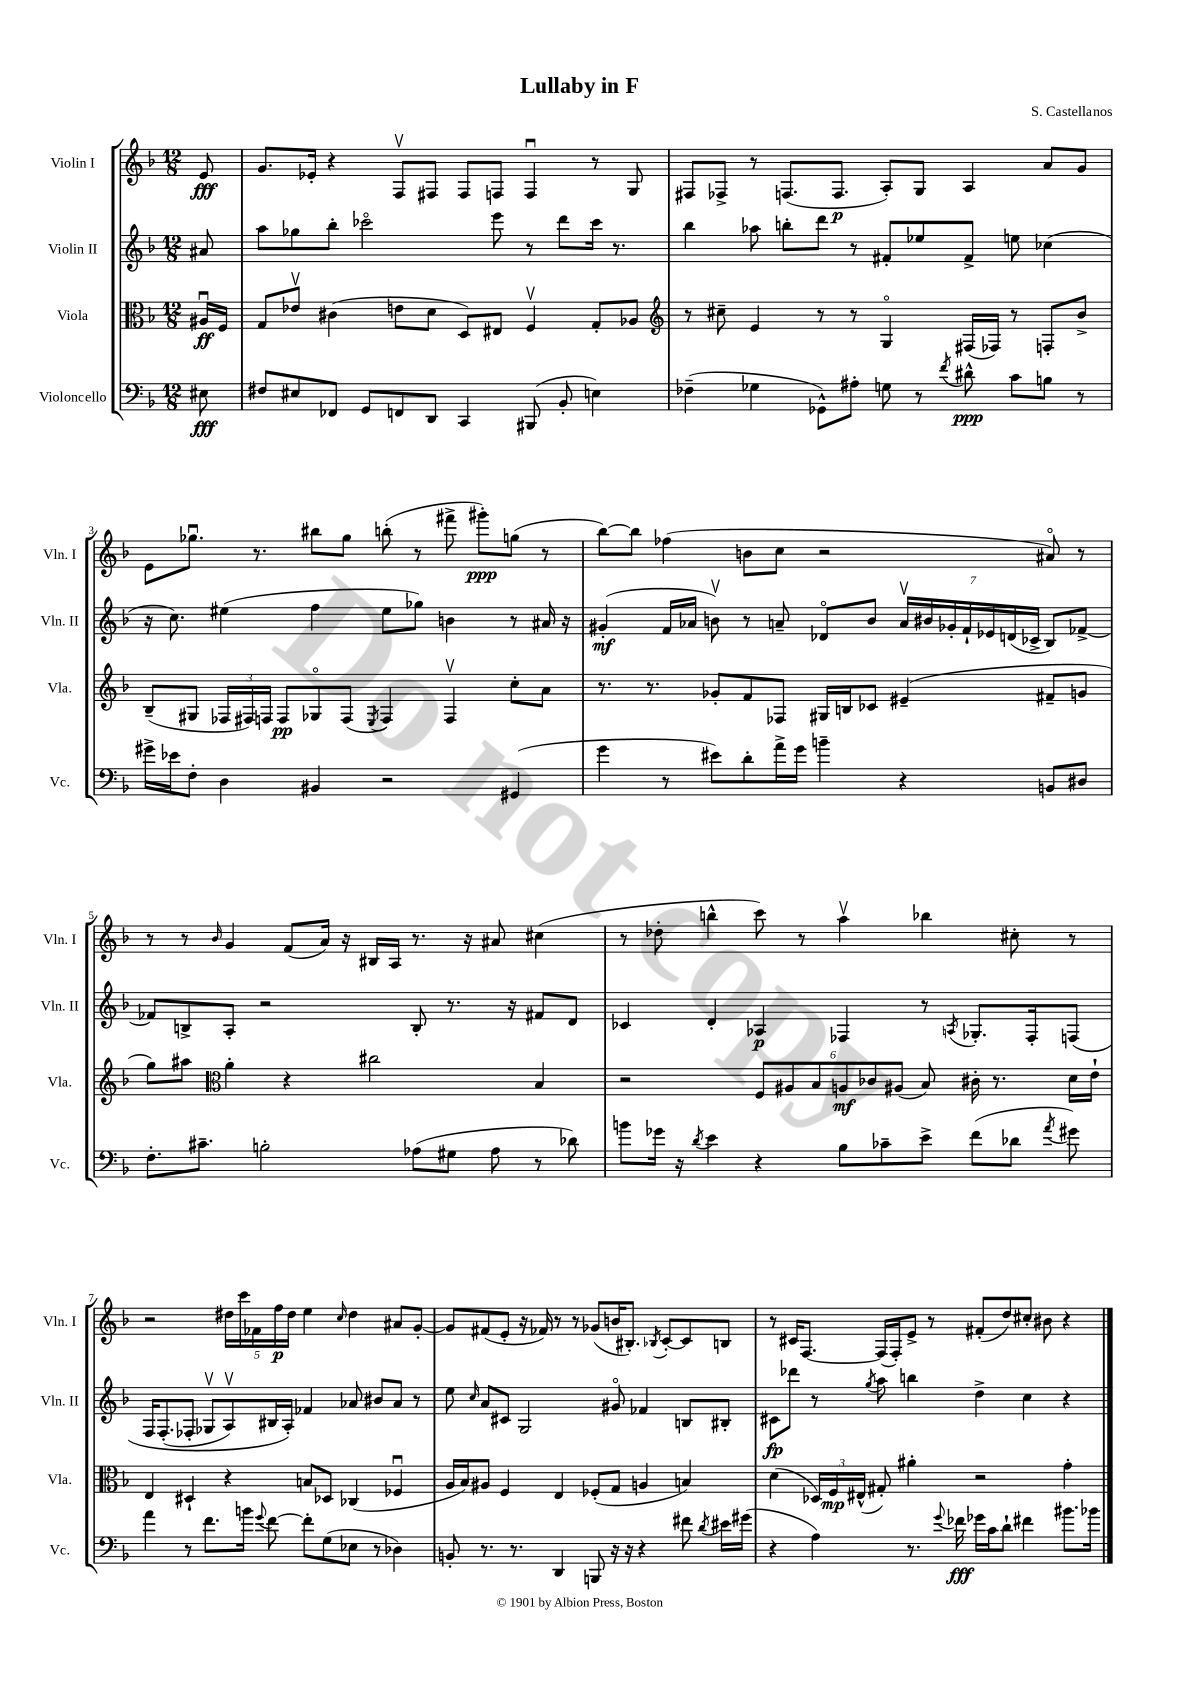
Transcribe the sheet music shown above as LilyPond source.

\header { title = "Lullaby in F" composer = "S. Castellanos" }
<<
\new StaffGroup <<
\new Staff = "s0" \with { instrumentName = "Violin I" shortInstrumentName = "Vln. I" } {
    \clef treble \key f \major \numericTimeSignature \time 12/8 \partial 8
    \autoBeamOff e'8\fff |
    g'8.[ ees'16]-. r4 f8[\upbow fis8] fis8[ f8] f4\downbow r8 g8 |
    fis8[ fes8]-> r8 f8.[( f8.]\p a8[-.) g8] a4 a'8[ g'8] |
    e'8[ ges''8.]\downbow r8. bis''8[ ges''8] b''8-.( r8 fis'''8-> gis'''8[-.\ppp) g''8]( r8 |
    bes''8[~) bes''8] fes''4( b'8[ c''8] r2 ais'8\flageolet) r8 |
    r8 r8 \grace { bes'16 } g'4 f'8[( a'16]) r16 bis16[ a16] r8. r16 ais'8 cis''4( |
    r8 des''8-. b''4-^ c'''8) r8 a''4\upbow bes''4 cis''8-. r8 |
    r2 \tuplet 5/4 { dis''16[ c'''16 fes'16 f''16\p dis''16] } e''4 \grace { c''16 } dis''4 ais'8[ g'8]~-. |
    g'8[ fis'8( e'8]-. r16 fes'16) r8 r8 ges'8[( b'16 bis8.]-.) \acciaccatura { bes8 } c'8[~-. c'8 b8] |
    r8 cis'16[ f8.]~ f16[( f16-.) e'8]-> r8 fis'8[-.( d''8) cis''8]-. bis'8 r4 \bar "|." |
}
\new Staff = "s1" \with { instrumentName = "Violin II" shortInstrumentName = "Vln. II" } {
    \clef treble \key f \major \numericTimeSignature \time 12/8 \partial 8
    \autoBeamOff ais'8 |
    a''8[ ges''8 bes''8]-. ces'''2\flageolet e'''8 r8 d'''8[ ces'''16] r8. |
    bes''4 aes''8 b''8[-. d'''8] r8 fis'8[-. ees''8 fis'8]-> e''8 ces''4( |
    r16 c''8.) eis''4( f''4 eis''8[ ges''8]) b'4 r8 ais'16 r16 |
    gis'4-.\mf( f'16[ aes'16] b'8\upbow) r8 a'8-- des'8[\flageolet b'8] \tuplet 7/4 { a'16[\upbow bis'16 ges'16-. f'16-! ees'16 d'16( ces'16]-> } bes8[) fes'8]~-> |
    fes'8[ b8-> a8]-. r2 b8-. r8. r16 fis'8[ d'8] |
    ces'4 d'4-. aes4\p fes4 r8 \acciaccatura { a8 } ges8.[-. fes16-. f8]\( |
    f16[ f8.-.( fes8]-. ges8[\upbow a8\upbow) bis16 a16]-.\) fes'4 aes'8 bis'8[ aes'8] r8 |
    e''8 \grace { c''16 } a'8[ cis'8] g2 gis'8\flageolet fes'4 b8[ bis8]-. |
    cis'8[\fp des'''8] r8 \acciaccatura { g''8 } a''8 b''4 d''4-> c''4 r4 \bar "|." |
}
\new Staff = "s2" \with { instrumentName = "Viola" shortInstrumentName = "Vla." } {
    \clef alto \key f \major \numericTimeSignature \time 12/8 \partial 8
    \autoBeamOff ais16[\downbow\ff f16] |
    g8[ ees'8]\upbow cis'4( e'8[ d'8] d8[) eis8] f4\upbow g8[-. aes8] |
    \clef treble r8 cis''8-- e'4 r8 r8 g4\flageolet fis16[( fes16]) r8 f8[-. bes'8]-> |
    bes8[--( gis8] \tuplet 3/2 { fes16[ fis16) f16] } f8[\pp ges8\flageolet f8]( \acciaccatura { e8 } f4) f4\upbow c''8[-. a'8] |
    r8. r8. ges'8[-. f'8 fes8] gis16[ b16 ces'8] eis'4--( fis'8[-- g'8] |
    g''8[) ais''8] \clef alto a'4-. r4 cis''2 bes4 |
    r2 \tuplet 6/4 { f8[ ais8 bes8 a8\mf ces'8 ais8]( } bes8) cis'16-. r8. d'16[ e'16]-! |
    e4 dis4-! r4 b8[ des8] ces4( fes4\downbow |
    a16[ bes16) ais8] f4 e4 fes8[-.( g8] a4 b4) |
    d'4( \tuplet 3/2 { des16[) f16\mp eis16]-^( } gis8-.) ais'4-. r2 g'4-. \bar "|." |
}
\new Staff = "s3" \with { instrumentName = "Violoncello" shortInstrumentName = "Vc." } {
    \clef bass \key f \major \numericTimeSignature \time 12/8 \partial 8
    \autoBeamOff eis8\fff |
    fis8[ eis8 fes,8] g,8[ f,8 d,8] c,4 bis,,8( bes,8-. e4) |
    fes4--( ges4 ges,8[-^) ais8]-. g8 r8 \acciaccatura { f'8 } dis'8-^\ppp c'8[ b8] r8 |
    gis'16[-> ees'16 f8]-. d4 bis,4 r2 gis,4( |
    g'4 r8 eis'8[) d'8-. a'16-> g'16] b'4-- r4 b,8[ dis8] |
    f8.[-. cis'8.]-- b2-. aes8[( gis8] aes8 r8 des'8) |
    b'8[ ges'16] r16 \acciaccatura { d'8 } e'4 r4 bes8[ ces'8-- e'8]-> f'8[( des'8] \acciaccatura { a'8 } gis'8) |
    a'4 r8 f'8.[ b'16] \appoggiatura { g'8 } f'8~ f'8[-. g8( ees8] r8 des4) |
    b,8-. r8. r8. d,4 b,,8 r16 r16 r4 fis'8 \acciaccatura { d'8 } eis'16[ gis'16]( |
    r4 a4) r8. \appoggiatura { g'8 } fes'16\fff ges'16[ c'16 d'8]-! fis'4 bis'8.[ bes'16] \bar "|." |
}
>>
>>
